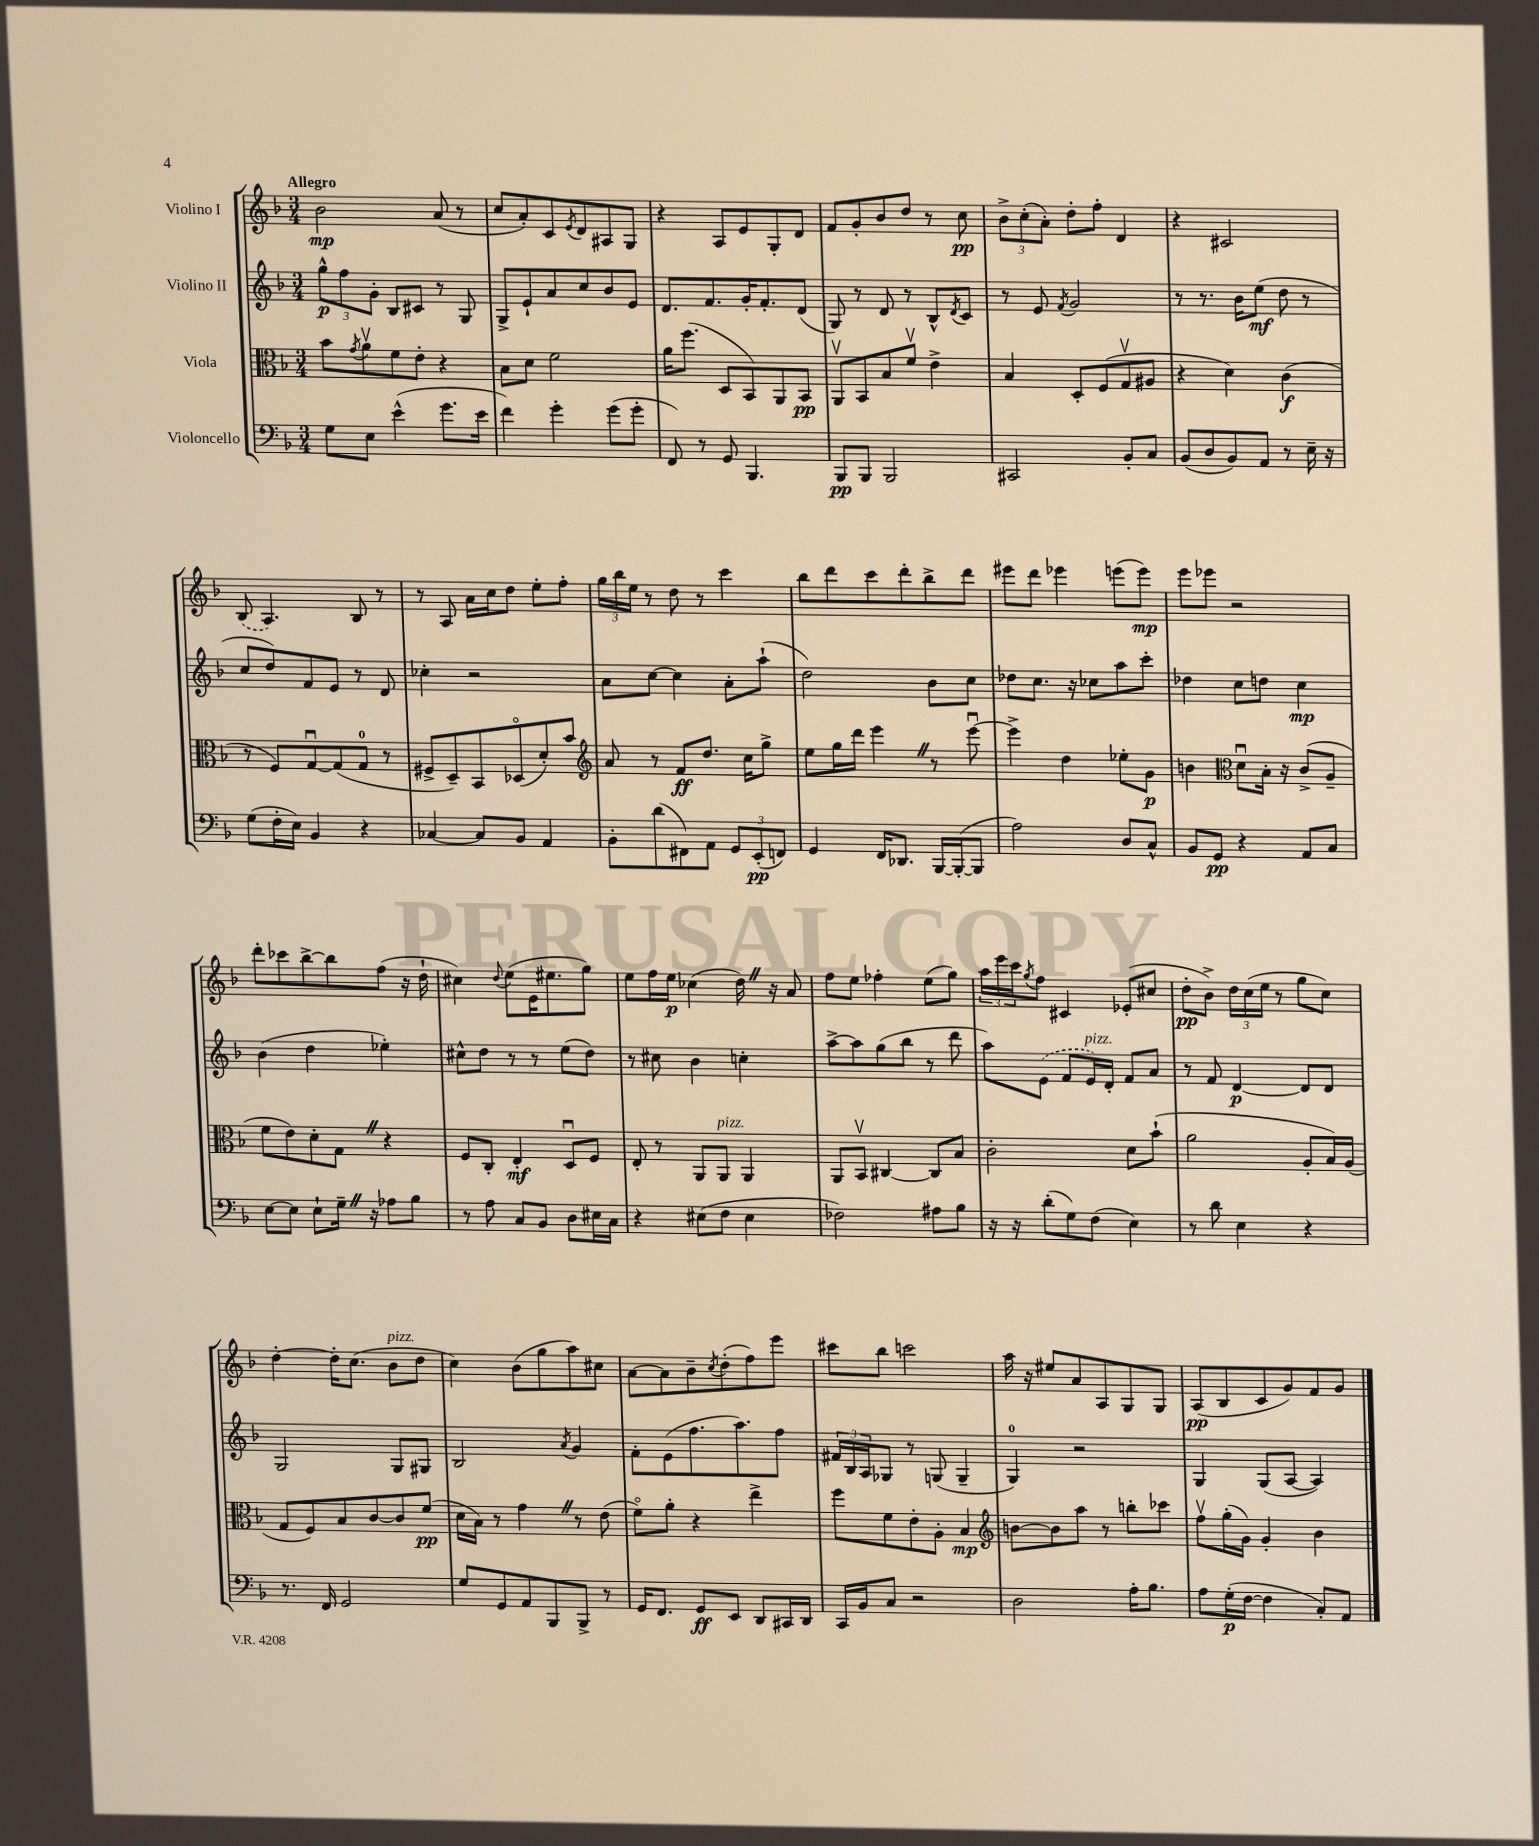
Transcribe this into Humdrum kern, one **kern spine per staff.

**kern	**kern	**kern	**kern
*staff4	*staff3	*staff2	*staff1
*clefF4	*clefC3	*clefG2	*clefG2
*k[b-]	*k[b-]	*k[b-]	*k[b-]
*M3/4	*M3/4	*M3/4	*M3/4
8G\L	8b-\L	12gg^^\L	2b-\
.	.	12ff\	.
.	8qg/	.	.
8E\J	8av\	.	.
.	.	12g'\J	.
(4e^^\	8f\	8B-/L	.
.	8e'\J	8c#/J	.
8.g\L	4r	8r	(8a/
.	.	8G/	8r
16e\Jk	.	.	.
=	=	=	=
4f\)	8B-\L	8G^/L	8cc/L
.	8d\J	8e`/	8a'/)
4g'\	2f\	8a/	8c/
.	.	.	8qe/
.	.	8cc/	8d/
(8g\L	.	8b-/	8A#/
8g'\J	.	8e/J	8G/J
=	=	=	=
8FF/)	16a\LK	8.d/L	4r
.	(8.ff\J	.	.
8r	.	.	.
.	.	8.f/	.
8GG/	8D/L	.	8A/L
4.BBB-/	8BB-/)	16g'/K	8e/
.	.	8.f'/	.
.	8AA/	.	8G'/
.	8BB-/J	(8d/J	8d/J
=	=	=	=
8BBB-/L	8AAv/L	8G/)	8f/L
8BBB-/J	8BB-/	8r	8g'/
2BBB-/	8B-/	8d/	8b-/
.	8fv/J	8r	8dd/J
.	4e^\	8B-^^/L	8r
.	.	8qd/	.
.	.	8c/J	8cc\
=	=	=	=
2CC#/	4B-/	8r	12b-^\L
.	.	.	(12cc'\
.	.	8e/	.
.	.	.	12a'\J)
.	.	8qf/	.
.	8D'/L	2g/	8dd'\L
.	(8F/	.	8ff'\J
8BB-'/L	8Gv/	.	4d/
8C/J	8A#/J	.	.
=	=	=	=
(8BB-/L	4r	8r	4r
8D/	.	8.r	.
8BB-/)	4d\)	.	2c#/
.	.	16b-\LK	.
8AA/J	.	(8ee\J	.
8r	(4c\	8dd\	.
16E~\	.	8r	.
16r	.	.	.
=	=	=	=
(8G\L	8r	8cc/L	(8B-/
16F'\L	8F/L)	8dd/)	4.A/)
16E\JJ)	.	.	.
4BB-/	[8Gu/	8f/	.
.	(8G/]	8e/J	.
4r	8G/J	8r	8B-/
.	8r	8d/	8r
=	=	=	=
[4C-/	8F#^/L	4cc-'\	8r
.	8D~/)	.	8A/
8C-/]L	8BB-/	2r	16a\LL
.	.	.	16cc\J
8BB-/J	(8D-o/	.	8dd\J
4AA/	8d'/)	.	8ee'\L
.	8b-/J	.	8ff'\J
=	=	=	=
*	*clefG2	*	*
8BB-'\L	8a/	8a\L	24gg\LL
.	.	.	24bb-\
.	.	.	24ee\JJ
(8d\	8r	[8cc\J	8r
8FF#\)	8f/L	4cc\]	8dd\
8AA\J	8.dd/J	.	8r
12GG/L	.	8a'\L	4ccc\
.	16cc\LK	.	.
(12EE'/	.	.	.
.	8gg^\J	(8aa`\J	.
12FF/J)	.	.	.
=	=	=	=
4GG/	8ee\L	2dd\)	8bb-\L
.	16gg\L	.	8ddd\
.	16ddd\JJ	.	.
16FF/LK	4eee\	.	8ccc\
8.DD-/J	.	.	.
.	.	.	8ddd'\
[16BBB-/LL	8r	8b-\L	8bb-^\
(16BBB-'/_J	.	.	.
8BBB-/]J	[8eeeu\	8cc\J	8ddd\J
=	=	=	=
2A\)	4eee^\]	8dd-\L	8eee#\L
.	.	8.cc\J	8ddd\J
.	4dd\	.	4eee-\
.	.	16r	.
.	.	8cc-\L	.
8D/L	8ee-'\L	8aa\	(8eee\L
8C^^/J	8g\J	8ccc'\J	8eee\J)
=	=	=	=
8BB-/L	4b\	4dd-\	8eee\L
8GG/J	.	.	8eee-\J
*	*clefC3	*	*
4r	8du\L	8cc\L	2r
.	16B-'\Jk	8dd\J	.
.	16r	.	.
8AA/L	(8c^/L	4cc\	.
8C/J	8A~/J	.	.
=	=	=	=
[8E\L	8f\L	(4b-\	8ddd'\L
8E\]J	8e\)	.	8ccc-\
8E`\L	8d'\	4dd\	[8bb-^\
16G~\Jk	8G\J	.	8bb-\]
16r	.	.	.
8A-\L	4r	4ee-'\)	(8ff\J
8B-\J	.	.	16r
.	.	.	16dd`\
=	=	=	=
8r	8F/L	8cc#^^\L	4cc#\)
8A\	8C'/J	8dd\J	.
.	.	.	8qqdd/
8C/L	4E'/	8r	(8ee\L
8BB-/J	.	8r	16e\K
.	.	.	8.ee#\
8D\L	8Du/L	(8ee\L	.
16E#\L	8F/J	8dd\J)	8gg\J)
16C\JJ	.	.	.
=	=	=	=
4r	8E'/	8r	8ee\L
.	8r	8cc#\	16ff\L
.	.	.	16ee\JJ
(8E#\L	8AA/L	4b-\	(4cc-\
8F\J	8AA/J	.	.
4E#\	4AA/	4cc'\	16dd\)
.	.	.	16r
.	.	.	8a/
=	=	=	=
2F-\)	8AA/L	[8aa^\L	8ff\L
.	8BB-v/J	8aa\]	8ee\J
.	[4C#/	(8gg\	4ff-'\
.	.	8bb-\J	.
8A#\L	8C#/]L	8r	(8ee\L
8B-\J	8B-/J	8ddd\	8gg\J)
=	=	=	=
16r	2c'\	8aa\L)	24aa\LL
.	.	.	24eee\
16r	.	.	.
.	.	.	24ccc\J
.	.	.	8qgg/
(8d'\L	.	(8e\J	8ff\J
8G\)	.	8f/L	4c#/
(8F\J	.	16e/L)	.
.	.	16d'/JJ	.
4E\)	8d\L	8f/L	(8e-'/L
.	(8b-`\J	8a/J	8cc#/J
=	=	=	=
8r	2a\	8r	8dd'\L
8d\	.	8f/	8b-^\J)
4E\	.	[4d/	24dd\LL
.	.	.	(24cc\
.	.	.	24ee\JJ
.	.	.	8r
4r	8A'/L	8d/]L	8gg\L
.	16B-/L)	8d/J	8cc\J)
.	(16A/JJ	.	.
=	=	=	=
8.r	8G/L	2G/	[4dd'\
.	8F/)	.	.
16FF/	.	.	.
2GG/	8B-/	.	16dd'\]LK
.	.	.	(8.cc\J
.	[8c/	.	.
.	8c/]	8G/L	8b-\L
.	(8f/J	8G#/J	8dd\J
=	=	=	=
8G/L	16d\LL	2B-/	4cc\)
.	16B-\JJ)	.	.
8GG/	8r	.	.
8AA/	4g\	.	(8b-\L
8BBB-/	.	.	8gg\
.	.	8qa/	.
8BBB-^/J	8r	4g/	8aa\)
8r	(8e\	.	8cc#\J
=	=	=	=
16GG/LK	8fo\L)	8f'\L	[8a\L
8.FF/J	.	.	.
.	8a'\J	(8e\	8a\]
8GG/L	4r	8.ff\	8b-~\
.	.	.	8qcc/
8EE/J	.	.	(8dd'\
.	.	8.aa\)	.
8DD/L	4ee^\	.	8ff\)
16CC#/L	.	8ff\J	8eee\J
16DD/JJ	.	.	.
=	=	=	=
16CC/LL	8ff\L	24f#/LL	8ccc#\L
.	.	24B-/	.
16BB-/J	.	.	.
.	.	24A/J	.
8C/J	8f\	8G-/J	8bb-\J
2r	8e'\	8r	2ccc\
.	8A'\J	(8G/	.
.	4B-/	4G~/	.
=	=	=	=
*	*clefG2	*	*
2D\	[8b\L	4G/)	16aa\
.	.	.	16r
.	8b\]	.	8ee#/L
.	8aa\J	2r	8a/
.	8r	.	8A/
16A'\LK	8bb'\L	.	8G/
8.B-\J	.	.	.
.	8ccc-\J	.	8G/J
=	=	=	=
8A\L	8ffv\L	4G/	(8A/L
(16G'\L	(16gg'\L	.	8B-/
[16F\JJ	16g\JJ)	.	.
4F\]	4g'/	(8G/L	8c/
.	.	[8A/J	8g/)
8C'/L)	4b-\	4A/])	8f/
8AA/J	.	.	8g/J
==	==	==	==
*-	*-	*-	*-
